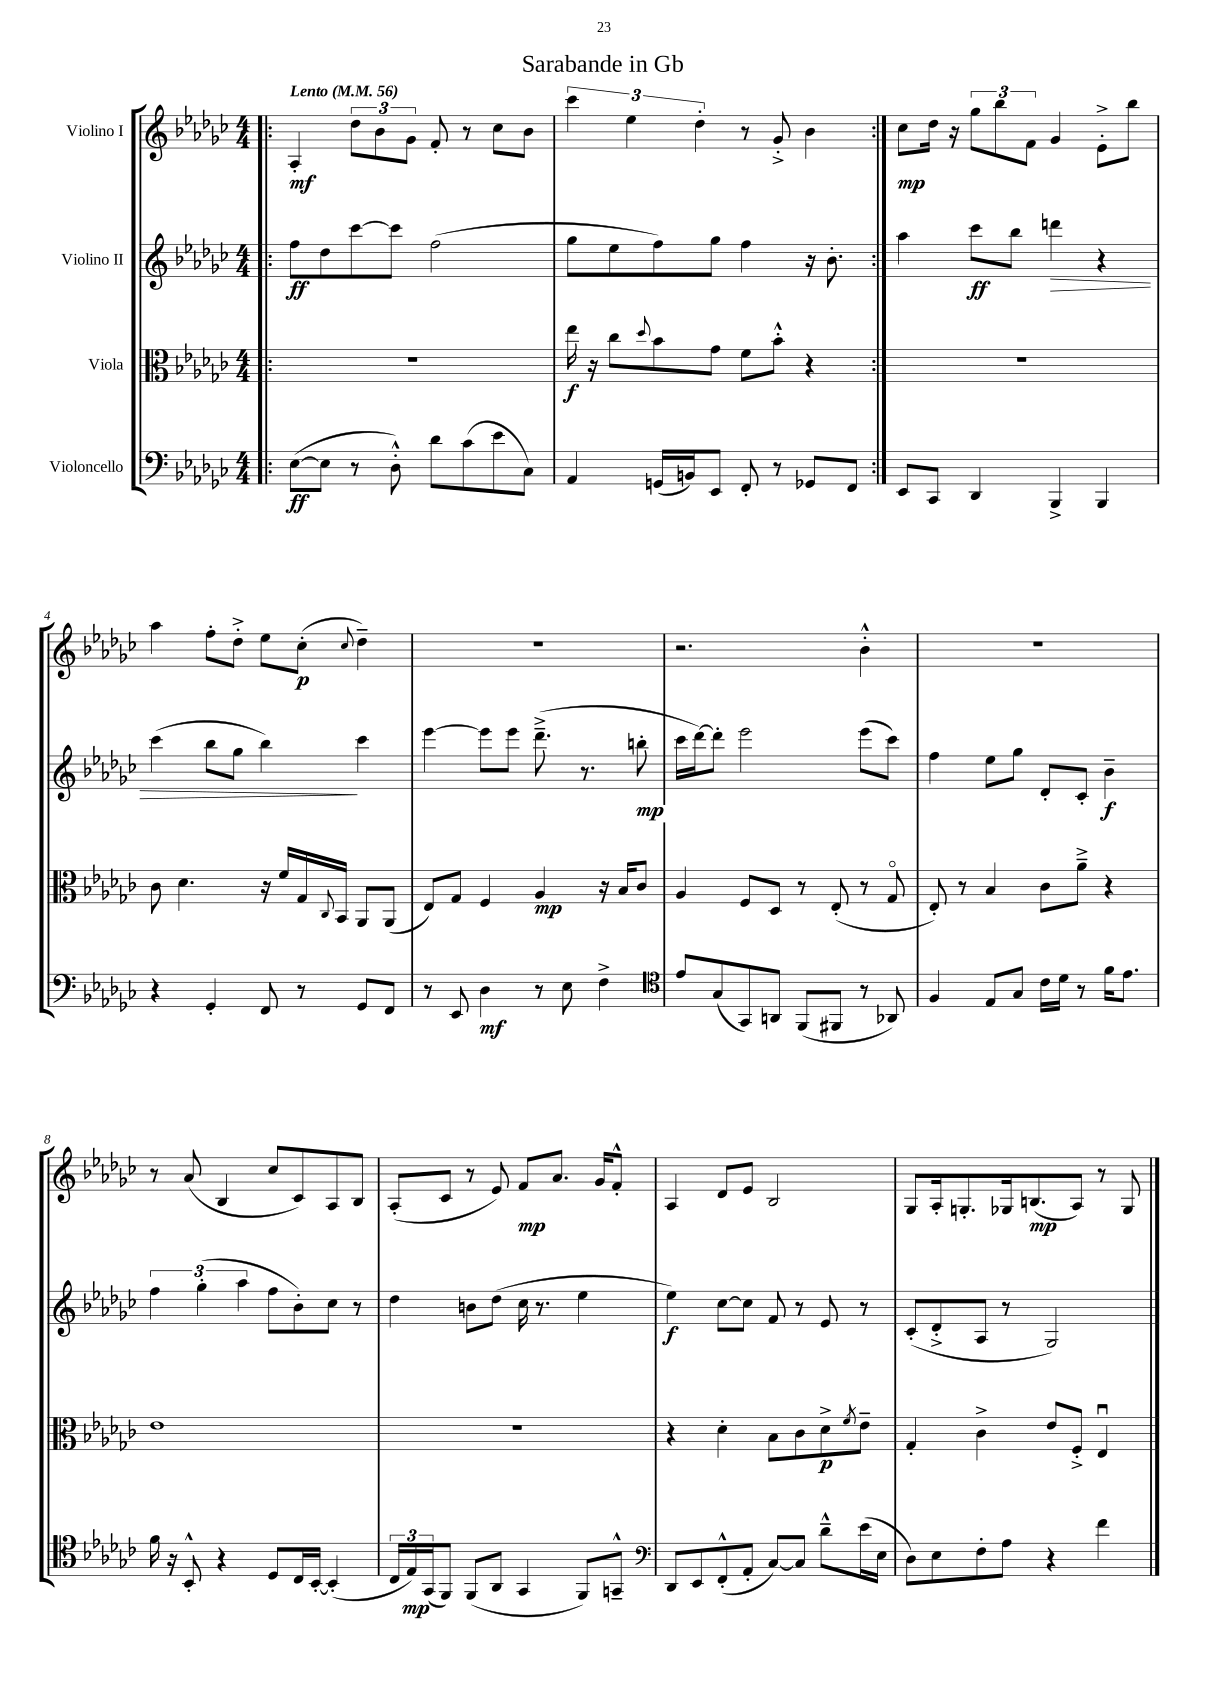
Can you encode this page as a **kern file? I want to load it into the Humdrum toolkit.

**kern	**kern	**kern	**kern
*staff4	*staff3	*staff2	*staff1
*clefF4	*clefC3	*clefG2	*clefG2
*k[b-e-a-d-g-c-]	*k[b-e-a-d-g-c-]	*k[b-e-a-d-g-c-]	*k[b-e-a-d-g-c-]
*M4/4	*M4/4	*M4/4	*M4/4
*MM56	*MM56	*MM56	*MM56
=!|:	=!|:	=!|:	=!|:
([8E-	1r	8ff	4A-'
8E-]	.	8dd-	.
8r	.	[8ccc-	12dd-
.	.	.	12b-
8D-'^^)	.	8ccc-]	.
.	.	.	12g-
8d-	.	(2ff	8f'
(8c-	.	.	8r
8e-	.	.	8cc-
8C-)	.	.	8b-
=	=	=	=
4AA-	16ee-	8gg-	6ccc-
.	16r	.	.
.	8cc-	8ee-	.
.	.	.	6ee-
.	8qqdd-	.	.
(16GG	8b-	8ff)	.
16BB)	.	.	.
.	.	.	6dd-'
8EE-	8g-	8gg-	.
8FF'	8f	4ff	8r
8r	8b-'^^	.	8g-'^
8GG-	4r	16r	4b-
.	.	8.b-'	.
8FF	.	.	.
=:|!	=:|!	=:|!	=:|!
8EE-	1r	4aa-	8cc-
8CC-	.	.	16dd-
.	.	.	16r
4DD-	.	8ccc-	12gg-
.	.	.	12bb-
.	.	8bb-	.
.	.	.	12f
4BBB-^	.	4ddd	4g-
4BBB-	.	4r	8e-'^
.	.	.	8bb-
=	=	=	=
4r	8c-	(4ccc-	4aa-
.	4.d-	.	.
4GG-'	.	8bb-	8ff'
.	.	8gg-	8dd-'^
8FF	16r	4bb-)	8ee-
.	16f	.	.
8r	16G-	.	(8cc-'
.	8qqC-	.	.
.	16BB-	.	.
.	.	.	8qqcc-
8GG-	8AA-	4ccc-	4dd-~)
8FF	(8AA-	.	.
=	=	=	=
8r	8E-)	[4eee-	1r
8EE-	8G-	.	.
4D-	4F	8eee-]	.
.	.	8eee-	.
8r	4A-	(8.ddd-~^	.
8E-	.	.	.
.	.	8.r	.
4F^	16r	.	.
.	16B-	.	.
.	8c-	8bb'	.
=	=	=	=
*clefC4	*	*	*
8e-	4A-	16ccc-	2.r
.	.	[16ddd-)	.
(8G-	.	8ddd-']	.
8GG-)	8F	2eee-	.
8AA	8D-	.	.
(8FF	8r	.	.
8FF#	(8E-'	.	.
8r	8r	(8eee-	4b-'^^
8AA-)	8G-o	8ccc-)	.
=	=	=	=
4F	8E-')	4ff	1r
.	8r	.	.
8E-	4B-	8ee-	.
8G-	.	8gg-	.
16c-	8c-	8d-'	.
16d-	.	.	.
8r	8a-~^	8c-'	.
16f	4r	4b-~	.
8.e-	.	.	.
=	=	=	=
16f	1e-	6ff	8r
16r	.	.	.
8BB-'^^	.	.	(8a-
.	.	(6gg-'	.
4r	.	.	4B-
.	.	6aa-	.
8D-	.	8ff	8cc-
16C-	.	8b-')	8c-)
[16BB-'	.	.	.
(4BB-']	.	8cc-	8A-
.	.	8r	8B-
=	=	=	=
24C-	1r	4dd-	(8A-'
24E-)	.	.	.
(24GG-	.	.	.
8FF)	.	.	8c-
(8FF	.	8b	8r
8AA-	.	(8dd-	8e-)
4GG-	.	16cc-	8f
.	.	8.r	.
.	.	.	8.a-
8FF)	.	4ee-	.
.	.	.	16g-
8GG~^^	.	.	8f'^^
=	=	=	=
*clefF4	*	*	*
8DD-	4r	4ee-)	4A-
8EE-	.	.	.
(8FF'^^	4d-'	[8cc-	8d-
8AA-'	.	8cc-]	8e-
[8C-)	8B-	8f	2B-
8C-]	8c-	8r	.
8d-~^^	8d-^	8e-	.
.	8qf	.	.
(16e-	8e-~	8r	.
16E-	.	.	.
=	=	=	=
8D-)	4G-'	(8c-'	8G-
8E-	.	8d-'^	16A-'
.	.	.	8.G'
8F'	4c-^	8A-	.
8A-	.	8r	16G-
.	.	.	(8.B
4r	8e-	2G-)	.
.	8F'^	.	8A-)
4f	4E-u	.	8r
.	.	.	8G-
==	==	==	==
*-	*-	*-	*-
